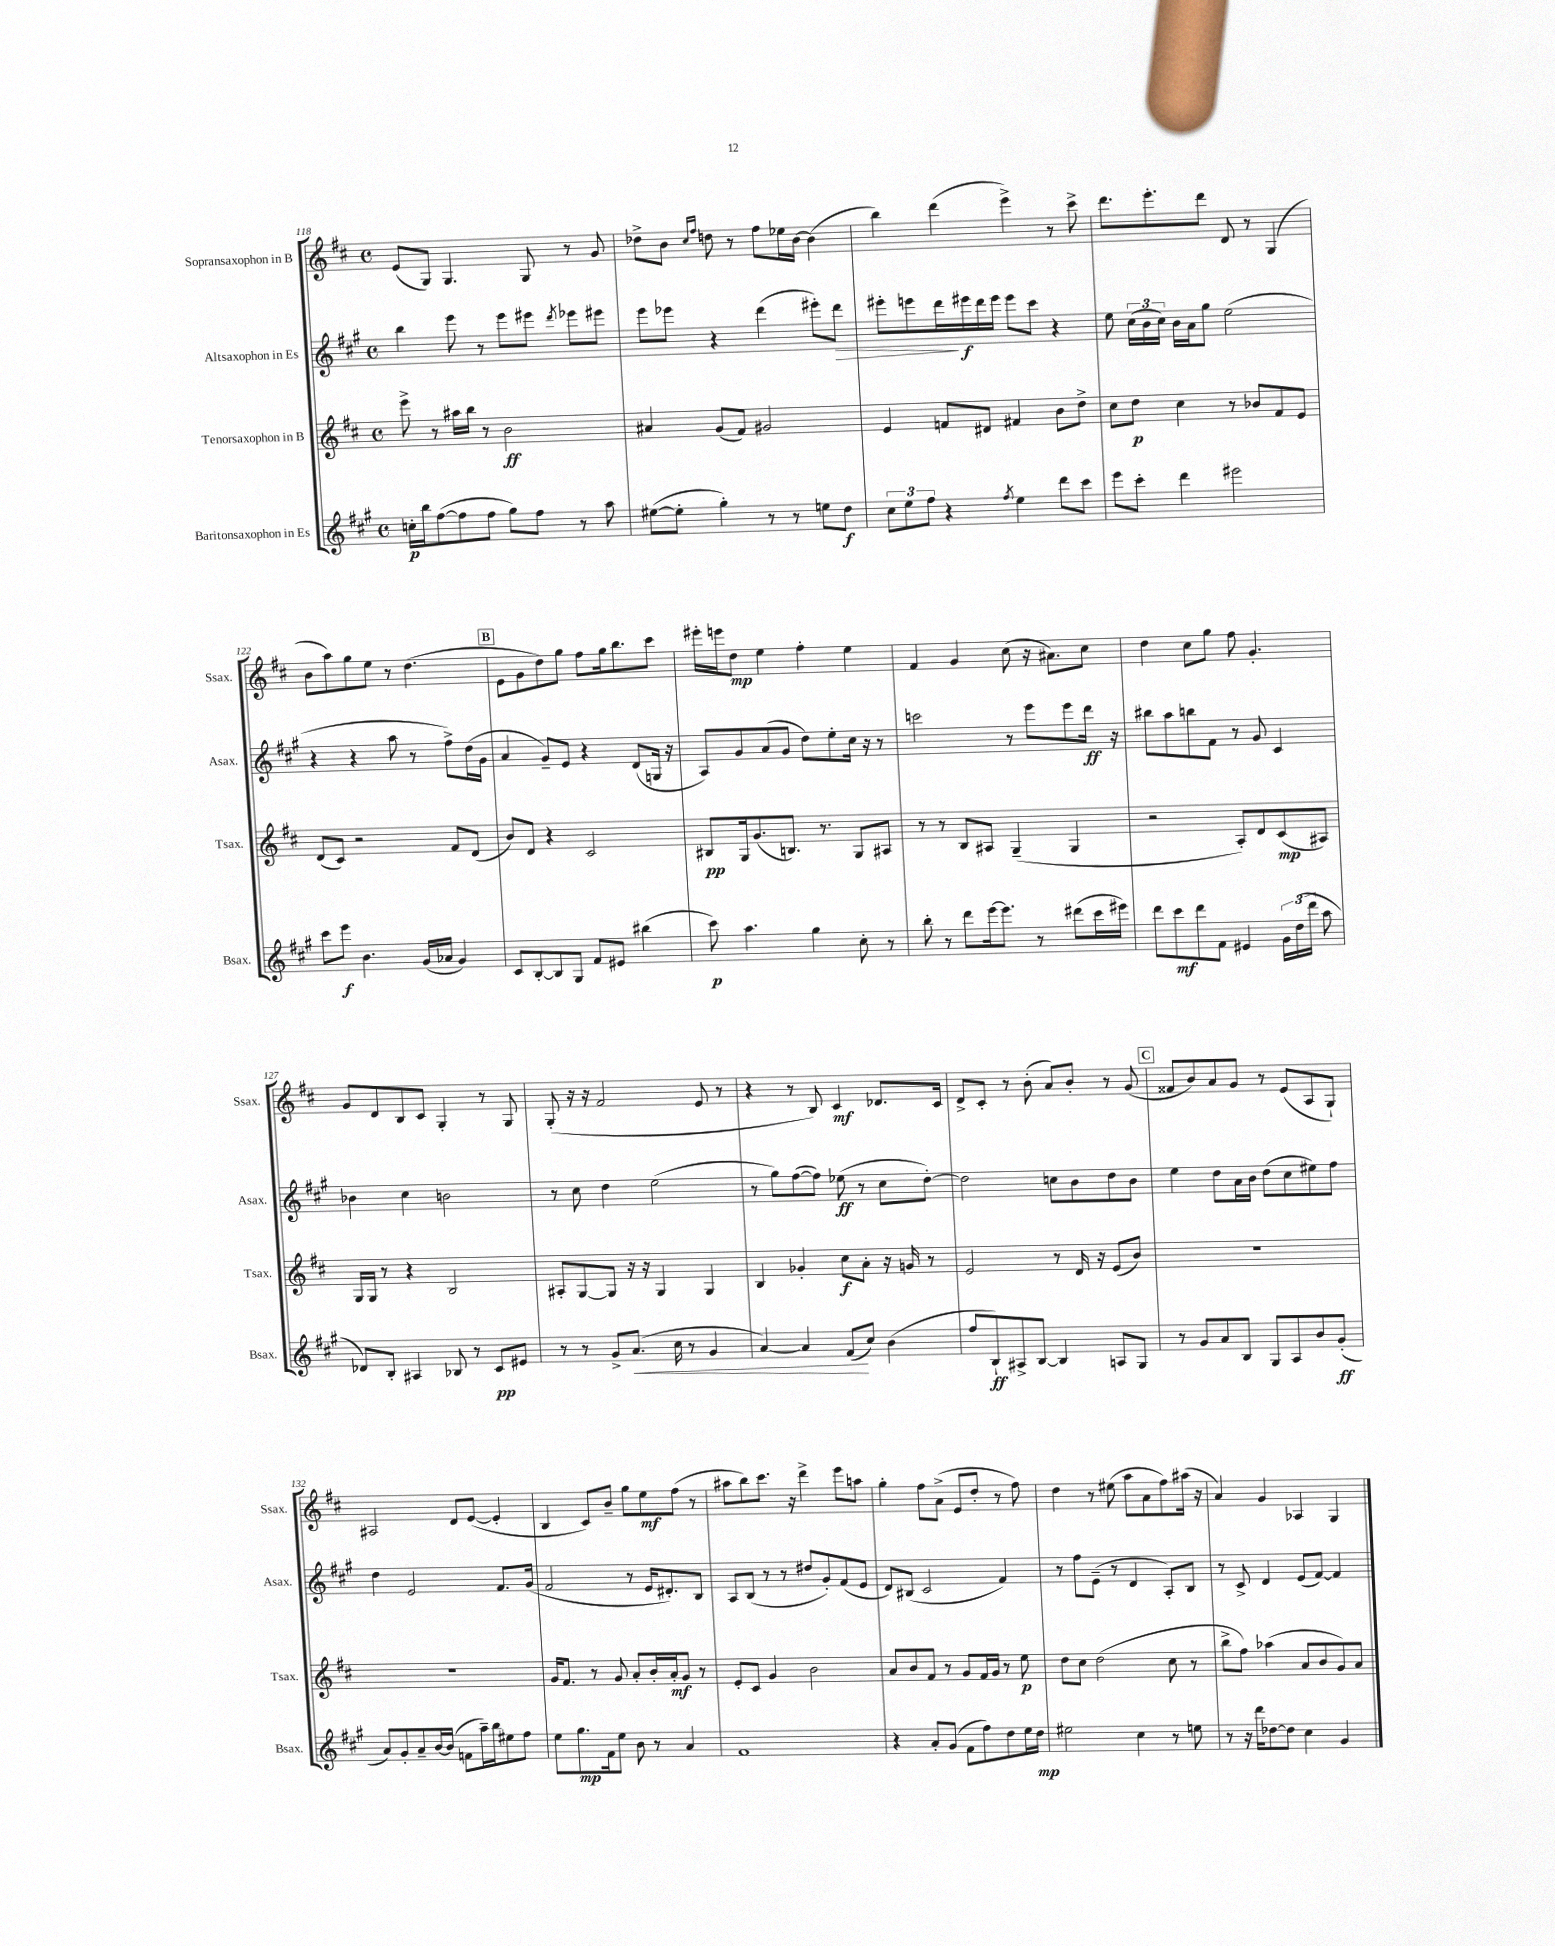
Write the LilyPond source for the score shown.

<<
\new StaffGroup <<
\new Staff = "s0" \with { instrumentName = "Sopransaxophon in B" shortInstrumentName = "Ssax." } {
    \clef treble \key d \major \defaultTimeSignature \time 4/4
    \autoBeamOff e'8[( g8]) g4. g8 r8 g'8 |
    des''8[-> b'8] \grace { cis''16[ fis''16] } d''8 r8 fis''8[ ees''16 b'16]~ b'4( |
    b''4) d'''4( e'''4->) r8 cis'''8-> |
    d'''8.[ e'''8.-. d'''8] d'8 r8 g4( |
    b'8[ a''8) g''8 e''8] r8 d''4.( |
    \mark \markup { \box "B" } e'8[ g'8 d''8) g''8] fis''8[ g''16 b''8. cis'''8] |
    eis'''16[-. e'''16 d''8]\mp e''4 fis''4-. e''4 |
    fis'4 g'4 cis''8( r16 ais'8.[) cis''8] |
    d''4 cis''8[ g''8] fis''8 g'4.-. |
    g'8[ d'8 b8 cis'8] g4-. r8 g8 |
    g8-.( r16 r16 fis'2 e'8 r8 |
    r4 r8 b8) cis'4\mf des'8.[ cis'16] |
    d'8[-> cis'8]-. r8 b'8-.( a'8[) b'8]-. r8 g'8( |
    \mark \markup { \box "C" } fisis'8[ b'8) a'8 g'8] r8 e'8[( a8 g8]-!) |
    ais2 d'8[ e'8]~( e'4-. |
    b4 cis'8[) b'8]-- g''8[ e''8\mf fis''8]( r8 |
    ais''8[ b''8) cis'''8.] r16 d'''4-> e'''8[ a''8] |
    g''4-. fis''8[ a'8]->( e'8[ d''8]-. r8 fis''8) |
    d''4 r8 eis''8( a''8[ a'8 fis''8) ais''16]( r16 |
    a'4) g'4 aes4 g4 \bar "|." |
}
\new Staff = "s1" \with { instrumentName = "Altsaxophon in Es" shortInstrumentName = "Asax." } {
    \clef treble \key a \major \defaultTimeSignature \time 4/4
    \autoBeamOff b''4 e'''8 r8 e'''8[ eis'''8] \acciaccatura { d'''8 } ees'''8[ eis'''8] |
    e'''8[ ees'''8] r4 d'''4( eis'''8[-.) d'''8]\> |
    eis'''8[-. e'''8 d'''16\! eis'''16\f d'''16 eis'''16] eis'''8[ cis'''8] r4 |
    e''8 \tuplet 3/2 { cis''16[( b'16 cis''16]) } b'16[ a'16 gis''8] e''2( |
    r4 r4 a''8 r8 fis''8[->) d''16( gis'16] |
    \mark \markup { \box "B" } a'4 gis'8[--) e'8] r4 d'8[( g16] r16 |
    a8[) gis'8 a'8( gis'8] d''8[) e''8-. cis''16] r16 r8 |
    c'''2 r8 e'''8[ e'''8 d'''16]\ff r16 |
    bis''8[ a''8 b''8 fis'8] r8 gis'8 cis'4 |
    bes'4 cis''4 b'2 |
    r8 cis''8 d''4 e''2( |
    r8 gis''8[) fis''8~( fis''8]) ees''8\ff( r8 cis''8[ d''8]~-.) |
    d''2 c''8[ b'8 d''8 b'8] |
    \mark \markup { \box "C" } e''4 d''8[ a'16 b'16] d''8[( cis''8 eis''8) fis''8] |
    d''4 e'2 fis'8.[ gis'16]( |
    fis'2 r8 e'16[ dis'8.-.) b8] |
    a8[ b8]( r8 r8 dis''8[ gis'8-.) fis'8( e'8] |
    d'8[) bis8]( cis'2 fis'4) |
    r8 fis''8[ e'8]--( r8 d'4 a8[-.) b8] |
    r8 cis'8-> d'4 e'8[( fis'8]~) fis'4 \bar "|." |
}
\new Staff = "s2" \with { instrumentName = "Tenorsaxophon in B" shortInstrumentName = "Tsax." } {
    \clef treble \key d \major \defaultTimeSignature \time 4/4
    \autoBeamOff e'''8-> r8 ais''16[ b''16] r8 b'2\ff |
    ais'4 g'8[( fis'8]) gis'2 |
    e'4 f'8[ dis'8] fis'4 b'8[ d''8]-> |
    cis''8[ d''8]\p cis''4 r8 bes'8[ fis'8 e'8] |
    d'8[( cis'8]) r2 fis'8[ d'8]( |
    \mark \markup { \box "B" } b'8[) d'8] r4 cis'2 |
    bis8[\pp g16 g'8.( b8.]) r8. g8[ ais8] |
    r8 r8 b8[ ais8] g4--( g4 |
    r2 a8[-.) d'8 cis'8\mp( ais8]) |
    g16[ g16] r8 r4 b2 |
    ais8[-. g8~ g8] r16 r16 g4 g4 |
    b4 ges'4-. cis''8[\f a'8]-. r16 g'16 r8 |
    e'2 r8 d'16 r16 e'8[( b'8]) |
    \mark \markup { \box "C" } r1 |
    r1 |
    g'16[ fis'8.] r8 g'8 a'8[-. b'16-. a'16-.\mf g'8] r8 |
    e'8[-. cis'8] g'4 b'2 |
    a'8[ b'8 fis'8] r8 g'8[ fis'16 g'16] r8 e''8\p |
    d''8[ cis''8] d''2( cis''8 r8 |
    b''8[-> fis''8]) aes''4( a'8[ b'8 g'8) a'8] \bar "|." |
}
\new Staff = "s3" \with { instrumentName = "Baritonsaxophon in Es" shortInstrumentName = "Bsax." } {
    \clef treble \key a \major \defaultTimeSignature \time 4/4
    \autoBeamOff c''16[-.\p b''16 fis''8~( fis''8 fis''8] gis''8[) fis''8] r8 a''8 |
    eis''8[~( eis''8]-. gis''4-.) r8 r8 e''8[ d''8]\f |
    \tuplet 3/2 { cis''8[ e''8 fis''8] } r4 \acciaccatura { fis''8 } e''4 d'''8[ cis'''8] |
    e'''8[ cis'''8]-. d'''4 eis'''2 |
    cis'''8[ e'''8]\f b'4. gis'16[( aes'16] gis'4) |
    \mark \markup { \box "B" } cis'8[ b8~-. b8 gis8] fis'8[ eis'8] bis''4( |
    cis'''8\p) a''4. gis''4 cis''8-. r8 |
    b''8-. r8 d'''8[ e'''16~ e'''8.] r8 dis'''8[( cis'''16 eis'''16]) |
    d'''8[ cis'''8\mf d'''8 fis'8] eis'4 \tuplet 3/2 { gis'16[ d''16( d'''16] } a''8 |
    des'8[) b8]-. ais4 bes8 r8 cis'8[\pp eis'8] |
    r8 r8 gis'8[-> a'8.]\<( cis''16 r8 gis'4 |
    a'4~) a'4 fis'8[\!( cis''8]) b'4( |
    fis''8[ b8-!\ff) ais8-> b8]~ b4 a8[ gis8] |
    \mark \markup { \box "C" } r8 gis'8[ a'8 b8] gis8[ a8 b'8 gis'8]-.\ff( |
    a'8[) gis'8-. a'8-- b'16~ b'16]( f'8[ a''16--) b''16 eis''8 fis''8] |
    e''8[ gis''8.\mp fis'16 e''8] b'8 r8 a'4 |
    fis'1 |
    r4 a'8[-. gis'8]( fis'8[ fis''8) d''8 e''16 d''16]\mp |
    eis''2 cis''4 r8 e''8 |
    r8 r16 d'''16[ des''8~ des''8] cis''4 gis'4 \bar "|." |
}
>>
>>
\layout { \context { \Score currentBarNumber = #118 } }
